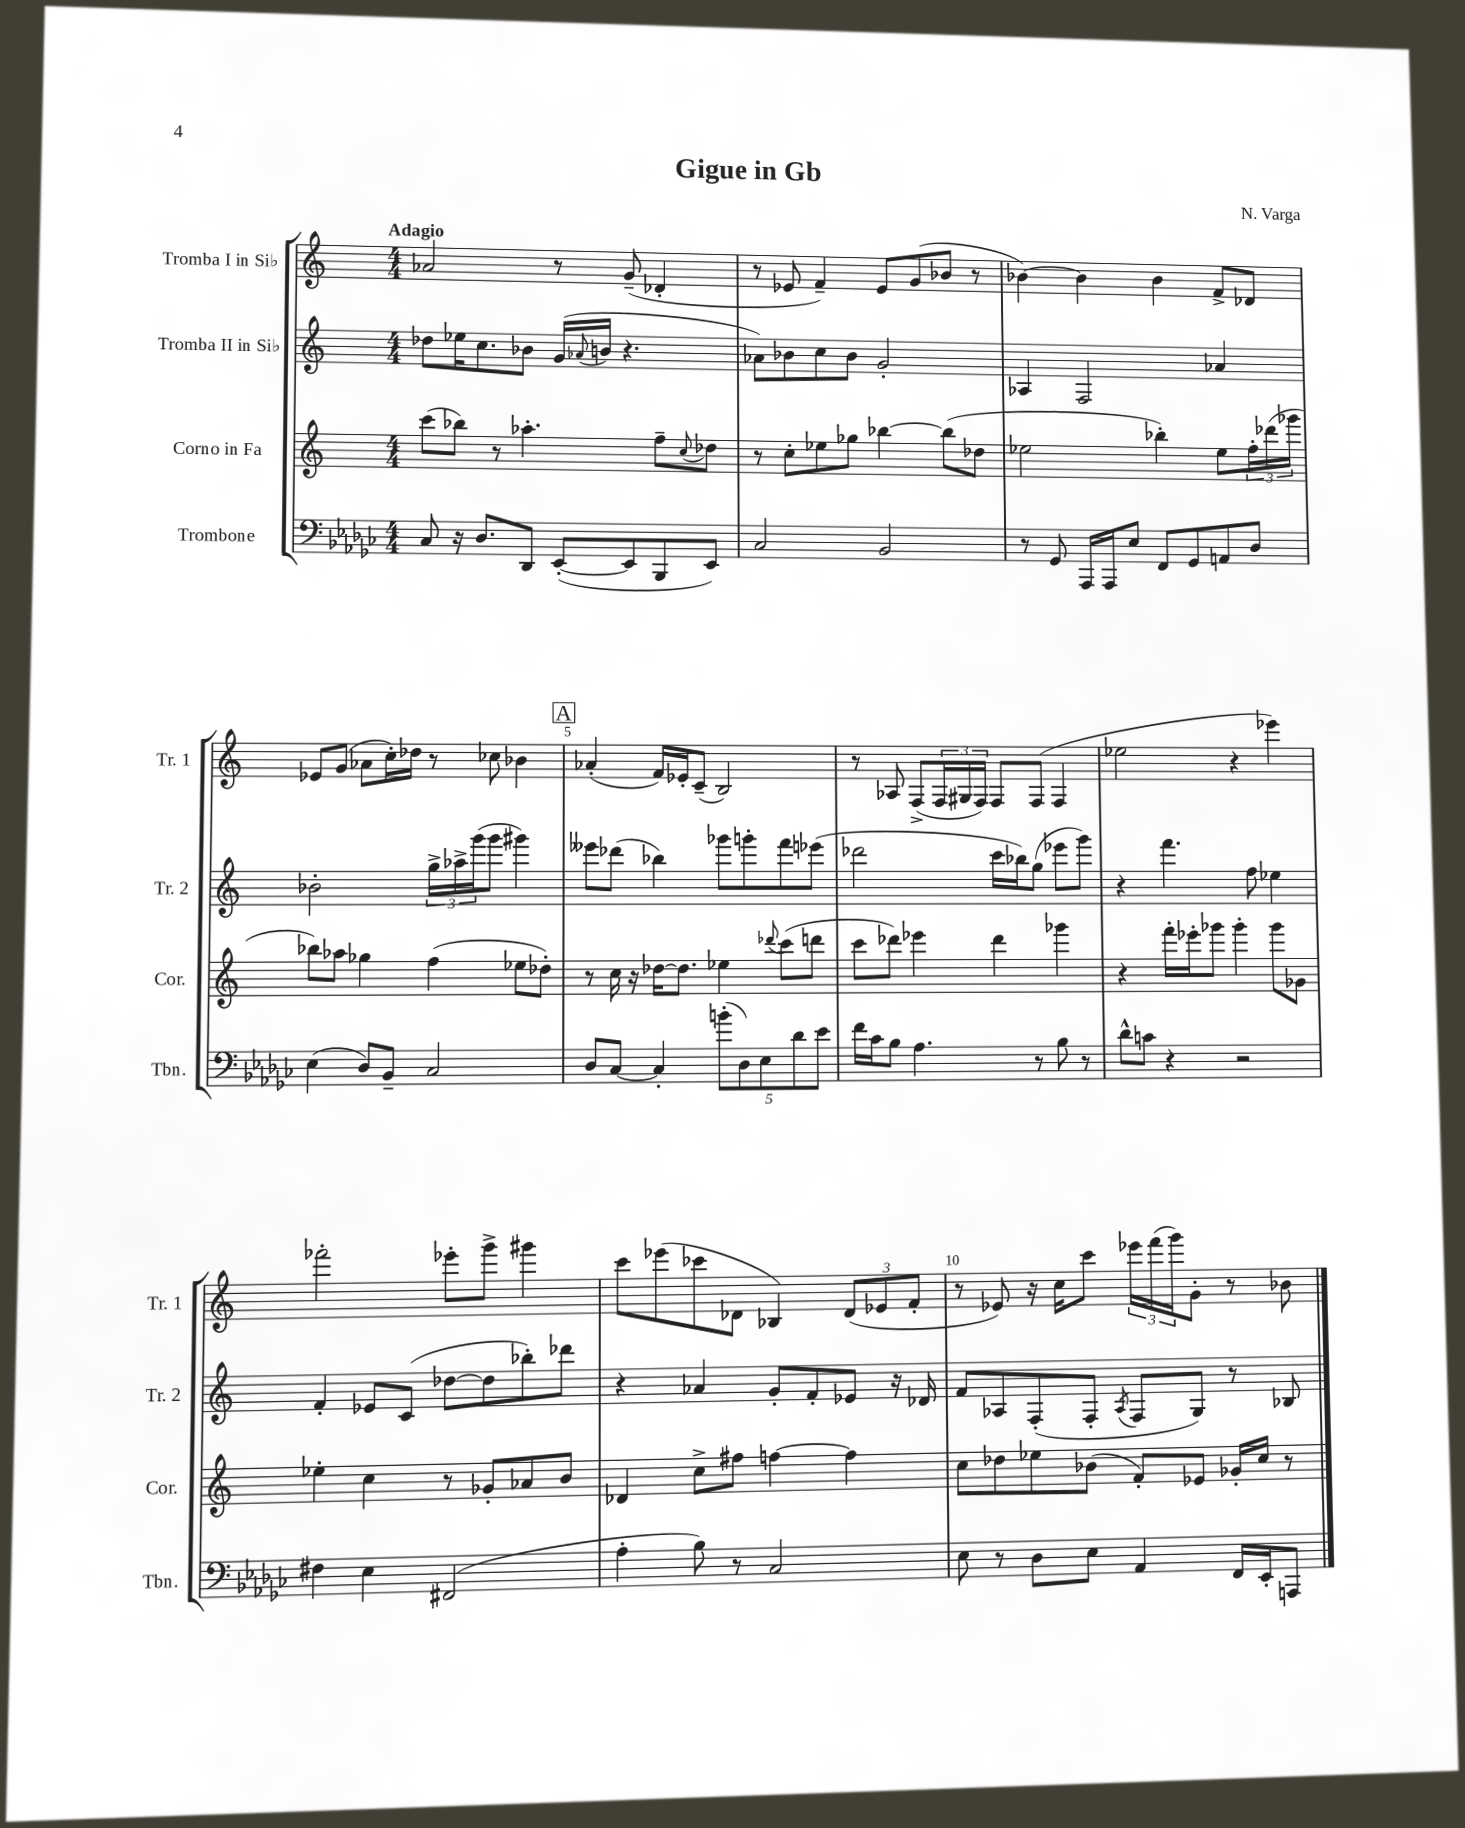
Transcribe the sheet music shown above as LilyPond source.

\header { title = "Gigue in Gb" composer = "N. Varga" }
<<
\new StaffGroup <<
\new Staff = "s0" \with { instrumentName = "Tromba I in Sib" shortInstrumentName = "Tr. 1" } {
    \clef treble \key c \major \numericTimeSignature \time 4/4 \tempo "Adagio"
    aes'2 r8 g'8--( des'4-. |
    r8 ees'8 f'4--) ees'8 g'8( bes'8 r8 |
    bes'4~) bes'4 bes'4 f'8-> des'8 |
    ees'8 g'8( aes'8 c''16-.) des''16 r8 ces''8 bes'4 |
    \mark \markup { \box "A" } aes'4-.( f'16) ees'16-. c'8--( b2) |
    r8 aes8 f8->( \tuplet 3/2 { f16 gis16 f16) } f8 f8( f4 |
    ees''2 r4 ees'''4) |
    fes'''2-. ees'''8-. g'''8-> gis'''4 |
    c'''8 ees'''8( ces'''8 des'8 bes4) \tuplet 3/2 { des'8( ees'8 f'8-. } |
    r8 ees'8) r16 c''16 c'''8 \tuplet 3/2 { ees'''16 f'''16( g'''16) } g'8-. r8 bes'8 \bar "|." |
}
\new Staff = "s1" \with { instrumentName = "Tromba II in Sib" shortInstrumentName = "Tr. 2" } {
    \clef treble \key c \major \numericTimeSignature \time 4/4
    des''8 ees''16 c''8. bes'8 g'16( \appoggiatura { aes'8 } b'16 r4. |
    aes'8) bes'8 c''8 bes'8 g'2-. |
    aes4 f2 aes'4 |
    bes'2-. \tuplet 3/2 { g''16-> aes''16-> g'''16( } g'''8 gis'''4) |
    \mark \markup { \box "A" } eeses'''8 des'''8( bes''4) ges'''8 g'''8-. f'''8 ees'''8( |
    des'''2 c'''16 bes''16) g''8( ees'''8 g'''8) |
    r4 f'''4. f''8 ees''4 |
    f'4-. ees'8 c'8( des''8~ des''8 bes''8-.) des'''8 |
    r4 aes'4 g'8-. f'8-. ees'8 r16 des'16 |
    f'8 aes8 f8-.( f8-. \acciaccatura { aes8 } f8 g8) r8 bes8 \bar "|." |
}
\new Staff = "s2" \with { instrumentName = "Corno in Fa" shortInstrumentName = "Cor." } {
    \clef treble \key c \major \numericTimeSignature \time 4/4
    c'''8( bes''8) r8 aes''4.-. f''8-- \appoggiatura { c''8 } des''8 |
    r8 c''8-. ees''8 ges''8 bes''4~ bes''8( des''8 |
    ees''2 bes''4-.) ees''8 \tuplet 3/2 { f''16-. des'''16( ges'''16 } |
    bes''8) aes''8 ges''4 f''4( ees''8 des''8-.) |
    \mark \markup { \box "A" } r8 c''16 r16 des''16~ des''8. ees''4 \appoggiatura { des'''8 } c'''8( d'''8 |
    c'''8 des'''8) ees'''4 des'''4 ges'''4 |
    r4 f'''16-. ees'''16-. ges'''8 ges'''4-. ges'''8 ges'8 |
    ees''4-. c''4 r8 ges'8-. aes'8 b'8 |
    des'4 c''8-> fis''8 f''4~ f''4 |
    c''8 des''8 ees''8 bes'8( f'8-.) ees'8 ges'16-. c''16 r8 \bar "|." |
}
\new Staff = "s3" \with { instrumentName = "Trombone" shortInstrumentName = "Tbn." } {
    \clef bass \key ges \major \numericTimeSignature \time 4/4
    ces8 r16 des8. des,8 ees,8~-.( ees,8 bes,,8 ees,8) |
    ces2 bes,2 |
    r8 ges,8 aes,,16 aes,,16 ees8 f,8 ges,8 a,8 des8 |
    ees4( des8) bes,8-- ces2 |
    \mark \markup { \box "A" } des8 ces8~ ces4-. \tuplet 5/4 { b'8-.( des8) ees8 des'8 ees'8 } |
    f'16 ces'16 bes8 aes4. r8 bes8 r8 |
    des'8-^ c'8 r4 r2 |
    fis4 ees4 fis,2( |
    aes4-. bes8) r8 ces2 |
    ees8 r8 des8 ees8 aes,4 f,16 ees,16-. a,,8 \bar "|." |
}
>>
>>
\layout { \context { \Score \override BarNumber.break-visibility = ##(#f #t #t) barNumberVisibility = #(every-nth-bar-number-visible 5) } }
